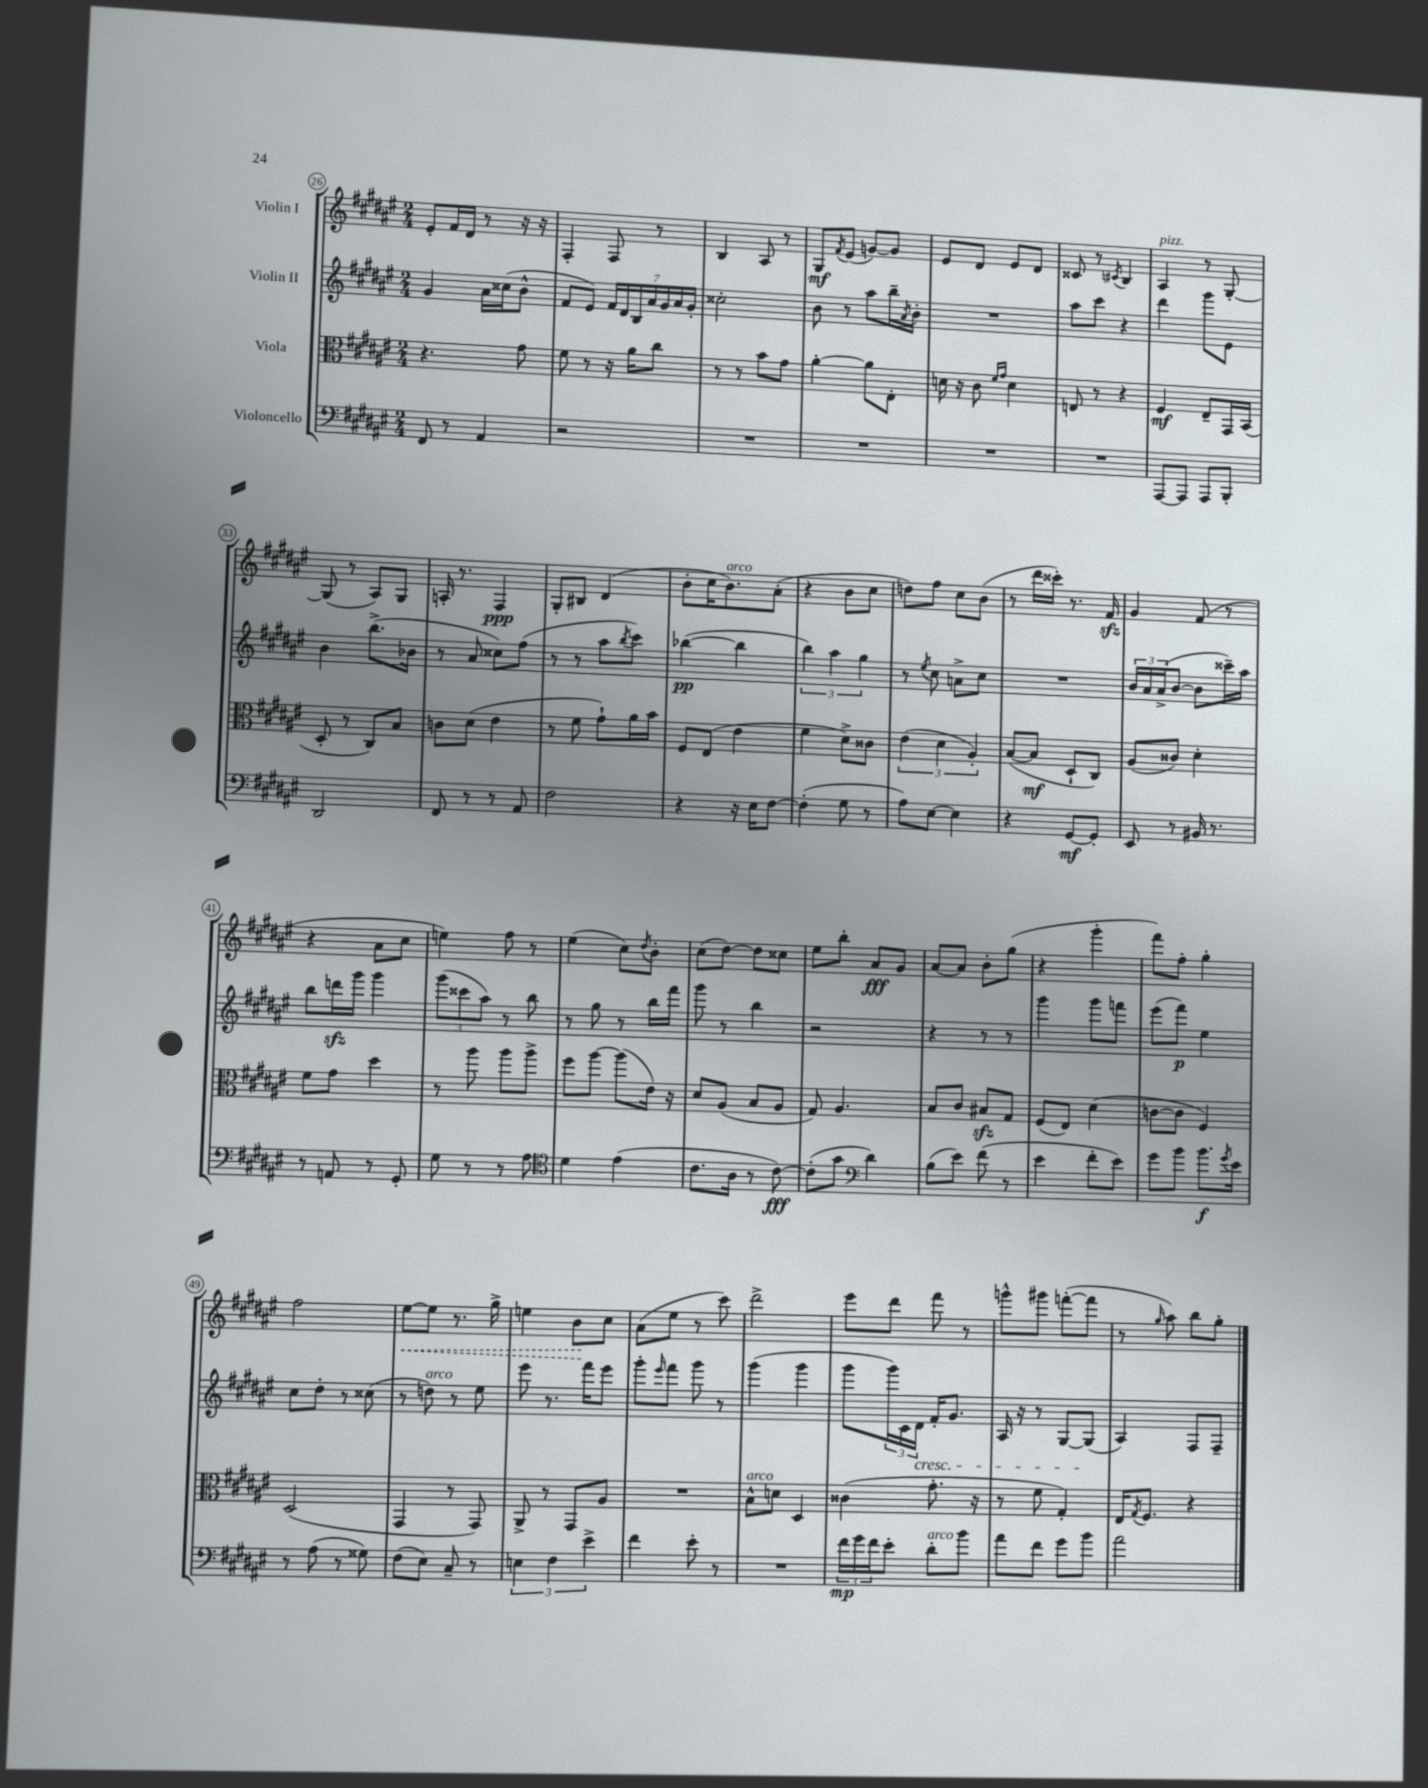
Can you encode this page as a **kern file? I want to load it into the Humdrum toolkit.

**kern	**dynam	**kern	**dynam	**kern	**dynam	**kern	**dynam
*part4	*part4	*part3	*part3	*part2	*part2	*part1	*part1
*staff4	*staff4	*staff3	*staff3	*staff2	*staff2	*staff1	*staff1
*I"Violoncello	*	*I"Viola	*	*I"Violin II	*	*I"Violin I	*
*clefF4	*	*clefC3	*	*clefG2	*	*clefG2	*
*k[f#c#g#d#a#e#]	*	*k[f#c#g#d#a#e#]	*	*k[f#c#g#d#a#e#]	*	*k[f#c#g#d#a#e#]	*
*M2/4	*	*M2/4	*	*M2/4	*	*M2/4	*
=26	=26	=26	=26	=26	=26	=26	=26
8FF#/	.	4.r	.	4g#/	.	8e#'/L	.
8r	.	.	.	.	.	16f#/L	.
.	.	.	.	.	.	16d#/JJ	.
4AA#/	.	.	.	16a#\LL	.	8r	.
.	.	.	.	(16cc##X\J	.	.	.
.	.	8g#\	.	8b^^\J	.	16r	.
.	.	.	.	.	.	16r	.
=27	=27	=27	=27	=27	=27	=27	=27
2r	.	8f#\	.	8f#/L	.	4F#'/	.
.	.	8r	.	8e#/J)	.	.	.
.	.	16r	.	28f#/LL	.	8F#/	.
.	.	.	.	28d#/	.	.	.
.	.	16a#\KL	.	.	.	.	.
.	.	.	.	28B/	.	.	.
.	.	.	.	28a#/	.	.	.
.	.	8cc#\J	.	.	.	8r	.
.	.	.	.	28g#/	.	.	.
.	.	.	.	28a#/	.	.	.
.	.	.	.	28g#'/JJ	.	.	.
=28	=28	=28	=28	=28	=28	=28	=28
2r	.	8r	.	2cc##X'\	.	4B/	.
.	.	8r	.	.	.	.	.
.	.	8b\L	.	.	.	8A#/	.
.	.	8g#\J	.	.	.	8r	.
=29	=29	=29	=29	=29	=29	=29	=29
2r	.	[4a#'\	.	8b\	.	8G#/L	mf
.	.	.	.	.	.	8qf#/	.
.	.	.	.	8r	.	(8e#/J	.
.	.	8a#\L]	.	8aa#\L	.	[8gn/L)	.
.	.	8E#'\J	.	16bb~\L	.	8g/J]	.
.	.	.	.	8qa#/	.	.	.
.	.	.	.	16b'\JJ	.	.	.
=30	=30	=30	=30	=30	=30	=30	=30
2r	.	16dn\	.	2r	.	8e#/L	.
.	.	16r	.	.	.	.	.
.	.	8c#\	.	.	.	8d#/J	.
.	.	16qqf#/LL	.	.	.	.	.
.	.	16qqg#/JJ	.	.	.	.	.
.	.	4d\	.	.	.	8e#/L	.
.	.	.	.	.	.	8d#/J	.
=31	=31	=31	=31	=31	=31	=31	=31
2r	.	8En/	.	8aa#\L	.	8c##X/	.
.	.	8r	.	8ccc#\J	.	8r	.
.	.	.	.	.	.	8qc#X/	.
.	.	4r	.	4r	.	4B/	.
=32	=32	=32	=32	=32	=32	=32	=32
!	!	!	!	!	!	!LO:TX:a:i:t=pizz.	!
[8AAA#/L	.	4F#/	mf	4ddd#\	.	4A#/	.
8AAA#/J]	.	.	.	.	.	.	.
8AAA#/L	.	8E#~/L	.	8ggg#\L	.	8r	.
8BBB'/J	.	16GG#/L	.	8e#\J	.	[8G#'/	.
.	.	(16BB/JJ	.	.	.	.	.
!!LO:LB:g=z
=33	=33	=33	=33	=33	=33	=33	=33
2DD#/	.	8D#'/	.	4b\	.	(8G#/]	.
.	.	8r	.	.	.	8r	.
.	.	8C#/L)	.	(8.bb^\L	.	8A#/L)	.
.	.	8B/J	.	.	.	8G#/J	.
.	.	.	.	16b-X\Jk	.	.	.
=34	=34	=34	=34	=34	=34	=34	=34
8FF#/	.	8cn\L	.	8r	.	16An'/	.
.	.	.	.	.	.	8.r	.
8r	.	(8d#\J	.	8a#/	.	.	.
8r	.	4e#\	.	8cc##X\L)	.	4F#/	ppp
8AA#/	.	.	.	(8ff#\J	.	.	.
=35	=35	=35	=35	=35	=35	=35	=35
2F#\	.	8r	.	8r	.	8G#'/L	.
.	.	8f#\	.	8r	.	8B#X/J	.
.	.	8g#`\L)	.	8aa#\L	.	(4d#/	.
.	.	.	.	8qbb/	.	.	.
.	.	16a#\L	.	8ccc#\J)	.	.	.
.	.	16b\JJ	.	.	.	.	.
=36	=36	=36	=36	=36	=36	=36	=36
4r	.	8F#/L	.	([4bb-X\	pp	8b'\L	.
.	.	(8E#/J	.	.	.	16cc#\K	.
!	!	!	!	!	!	!LO:TX:a:i:t=arco	!
.	.	.	.	.	.	8.b\)	.
16r	.	4e#\	.	4bb-\]	.	.	.
16E#\KL	.	.	.	.	.	.	.
[8F#\J	.	.	.	.	.	(8a#'\J	.
=37	=37	=37	=37	=37	=37	=37	=37
(4F#'\]	.	4f#\	.	6bb\)	.	4r	.
.	.	.	.	6aa#\	.	.	.
8G#\	.	8d#^\L)	.	.	.	8b\L	.
.	.	.	.	6gg#\	.	.	.
8r	.	8c##X\J	.	.	.	8cc#\J	.
=38	=38	=38	=38	=38	=38	=38	=38
8A#\L)	.	(6e#\	.	8r	.	8ddn\L)	.
.	.	.	.	8qee#/	.	.	.
[8E#\J	.	.	.	8cc#\	.	8ff#\J	.
.	.	6d#\	.	.	.	.	.
4E#\]	.	.	.	8an^\L	.	8cc#\L	.
.	.	6A#'/)	.	.	.	.	.
.	.	.	.	8cc#\J	.	(8b\J	.
=39	=39	=39	=39	=39	=39	=39	=39
4r	.	([8B/L	.	2r	.	8r	.
.	.	8B/J]	mf	.	.	16ddd#\LL	.
.	.	.	.	.	.	16ccc##X'\JJ)	.
[8GG#/L	mf	8D#`/L	.	.	.	8.r	.
8GG#'/J]	.	8C#/J)	.	.	.	.	.
.	.	.	.	.	.	16f#zz/	.
=40	=40	=40	=40	=40	=40	=40	=40
8EE#/	.	(8A#/L	.	24b/LL	.	4g#/	.
.	.	.	.	24a#/	.	.	.
.	.	.	.	(24a#^/J	.	.	.
8r	.	8c##X/J)	.	[8b/J	.	.	.
16BB#X/	.	4d#'\	.	8b\L]	.	(8f#/	.
8.r	.	.	.	.	.	.	.
.	.	.	.	16ccc##X~\L)	.	8r	.
.	.	.	.	16aa#\JJ	.	.	.
!!LO:LB:g=z
=41	=41	=41	=41	=41	=41	=41	=41
8r	.	8f#\L	.	8bb\L	.	4r	.
8AAn/	.	8g#\J	.	16dddnzz\L	.	.	.
.	.	.	.	16ggg#\JJ	.	.	.
8r	.	4dd#\	.	4ggg#\	.	8a#\L	.
8GG#'/	.	.	.	.	.	8cc#\J	.
=42	=42	=42	=42	=42	=42	=42	=42
8G#\	.	8r	.	(12ggg#\L	.	4een\)	.
.	.	.	.	12ccc##X\	.	.	.
8r	.	8aa#\	.	.	.	.	.
.	.	.	.	12aa#\J)	.	.	.
8r	.	8aa#\L	.	8r	.	8ff#\	.
8A#\	.	8aa#^\J	.	8bb\	.	8r	.
=43	=43	=43	=43	=43	=43	=43	=43
*clefC4	*	*	*	*	*	*	*
4d#\	.	8ff#\L	.	8r	.	(4ee#\	.
.	.	[8aa#\J	.	8gg#\	.	.	.
(4e#\	.	(8aa#\L]	.	8r	.	8cc#\L)	.
.	.	.	.	.	.	8qdd#/	.
.	.	16e#\Jk)	.	16bb\LL	.	8b'\J	.
.	.	16r	.	16fff#\JJ	.	.	.
=44	=44	=44	=44	=44	=44	=44	=44
8.c#\L	.	8d#/L	.	8ggg#\	.	(8cc#\L	.
.	.	(8A#/J	.	8r	.	[8dd#\J)	.
16A#\Jk	.	.	.	.	.	.	.
8r	.	8B/L	.	4bb\	.	8dd#\L]	.
[8c#\)	fff	8A#/J	.	.	.	8cc##X\J	.
=45	=45	=45	=45	=45	=45	=45	=45
(8c#'\L]	.	8G#/)	.	2r	.	8ee#\L	.
8g#\J	.	4.A#/	.	.	.	8bb'\J	.
*clefF4	*	*	*	*	*	*	*
4d#\)	.	.	.	.	.	8a#/L	fff
.	.	.	.	.	.	8g#/J	.
=46	=46	=46	=46	=46	=46	=46	=46
(8B\L	.	8B/L	.	4r	.	[8a#/L	.
8e#\J)	.	8c#/J	.	.	.	8a#/J]	.
(8f#\	.	8B#Xzz/L	.	8r	.	8b'\L	.
8r	.	8G#/J	.	8r	.	(8gg#\J	.
=47	=47	=47	=47	=47	=47	=47	=47
4e#\	.	(8F#/L	.	4ggg#\	.	4r	.
.	.	8E#/J)	.	.	.	.	.
8f#'\L	.	(4d#\	.	8ggg#\L	.	4ggg#'\	.
8e#\J)	.	.	.	8fffn\J	.	.	.
=48	=48	=48	=48	=48	=48	=48	=48
8g#\L	.	[8cn\L	.	(8eee#\L	.	8fff#\L)	.
8b\J	.	8c\J]	.	8fff#\J)	p	8ff#'\J	.
8.b\L	f	4F#/)	.	4ee#\	.	4gg#'\	.
8qg#/	.	.	.	.	.	.	.
16e#\Jk	.	.	.	.	.	.	.
!!LO:LB:g=z
=49	=49	=49	=49	=49	=49	=49	=49
8r	.	(2D#/	.	8cc#\L	.	2ff#\	.
(8A#\	.	.	.	8dd#'\J	.	.	.
8r	.	.	.	8r	.	.	.
8G##X\)	.	.	.	(8cc##X\	.	.	.
=50	=50	=50	=50	=50	=50	=50	=50
!	!	!	!	!	!	!	!LO:HP:b
(8F#\L	.	4GG#/	.	8r	.	[8ee#\L	<
!	!	!	!	!LO:TX:a:i:t=arco	!	!	!
8E#\J)	.	.	.	8ddn\)	.	8ee#\J]	.
8C#~/	.	8r	.	8r	.	8.r	.
8r	.	8GG#/)	.	8ee#\	.	.	.
.	.	.	.	.	.	16gg#^\	.
=51	=51	=51	=51	=51	=51	=51	=51
6En\	.	8AA#^/	.	8eee#\	.	4een\	.
.	.	8r	.	8.r	.	.	.
6F#\	.	.	.	.	.	.	.
.	.	8GG#/L	.	.	.	8b\L	.
.	.	.	.	16fff#\KL	.	.	.
6e#^\	.	.	.	.	.	.	.
.	.	8A#/J	.	8eee#\J	.	8cc#\J	[
=52	=52	=52	=52	=52	=52	=52	=52
4f#\	.	2r	.	8ggg#'\L	.	(8a#\L	.
.	.	.	.	16qqeee#/	.	.	.
.	.	.	.	8fff#\J	.	8ee#\J	.
8e#'\	.	.	.	8ggg#\	.	8r	.
8r	.	.	.	8r	.	8ccc#\)	.
=53	=53	=53	=53	=53	=53	=53	=53
!	!	!LO:TX:a:i:t=arco	!	!	!	!	!
2r	.	8B^^\L	.	(4ggg#\	.	2ddd#^\	.
.	.	8dn\J	.	.	.	.	.
.	.	4D#/	.	4ggg#\	.	.	.
=54	=54	=54	=54	=54	=54	=54	=54
24f#\LL	mp	(4c##X\	.	8ggg#\L	.	8eee#\L	.
24g#\	.	.	.	.	.	.	.
24f#\J	.	.	.	.	.	.	.
8e#'\J	.	.	.	24ggg#\L)	.	8ddd#\J	.
.	.	.	.	24c#\	.	.	.
!	!	!	!	!LO:TX:b:i:t=cresc.	!	!	!
.	.	.	.	24d#\JJ	.	.	.
!LO:TX:a:i:t=arco	!	!	!	!	!	!	!
8d#'\L	.	8.g#'\	.	16f#'/KL	.	8fff#\	.
.	.	.	.	8.g#/J	.	.	.
8b\J	.	.	.	.	.	8r	.
.	.	16r	.	.	.	.	.
=55	=55	=55	=55	=55	=55	=55	=55
8a#\L	.	8r	.	16A#/	.	8gggn^^\L	.
.	.	.	.	16r	.	.	.
8f#\J	.	8f#\	.	8r	.	8ggg#X\J	.
8g#\L	.	4G#'/)	.	[8G#/L	.	([8fffn'\L	.
8b\J	.	.	.	(8G#/J]	.	8fff\J]	.
=56	=56	=56	=56	=56	=56	=56	=56
2a#\	.	16E#/KL	.	4A#/)	.	8r	.
.	.	8qG#/	.	.	.	.	.
.	.	8.F#/J	.	.	.	.	.
.	.	.	.	.	.	16qqgg#/	.
.	.	.	.	.	.	8aa#\)	.
.	.	4r	.	8F#/L	.	8bb\L	.
.	.	.	.	8F#~/J	.	8gg#'\J	.
==	==	==	==	==	==	==	==
*-	*-	*-	*-	*-	*-	*-	*-
